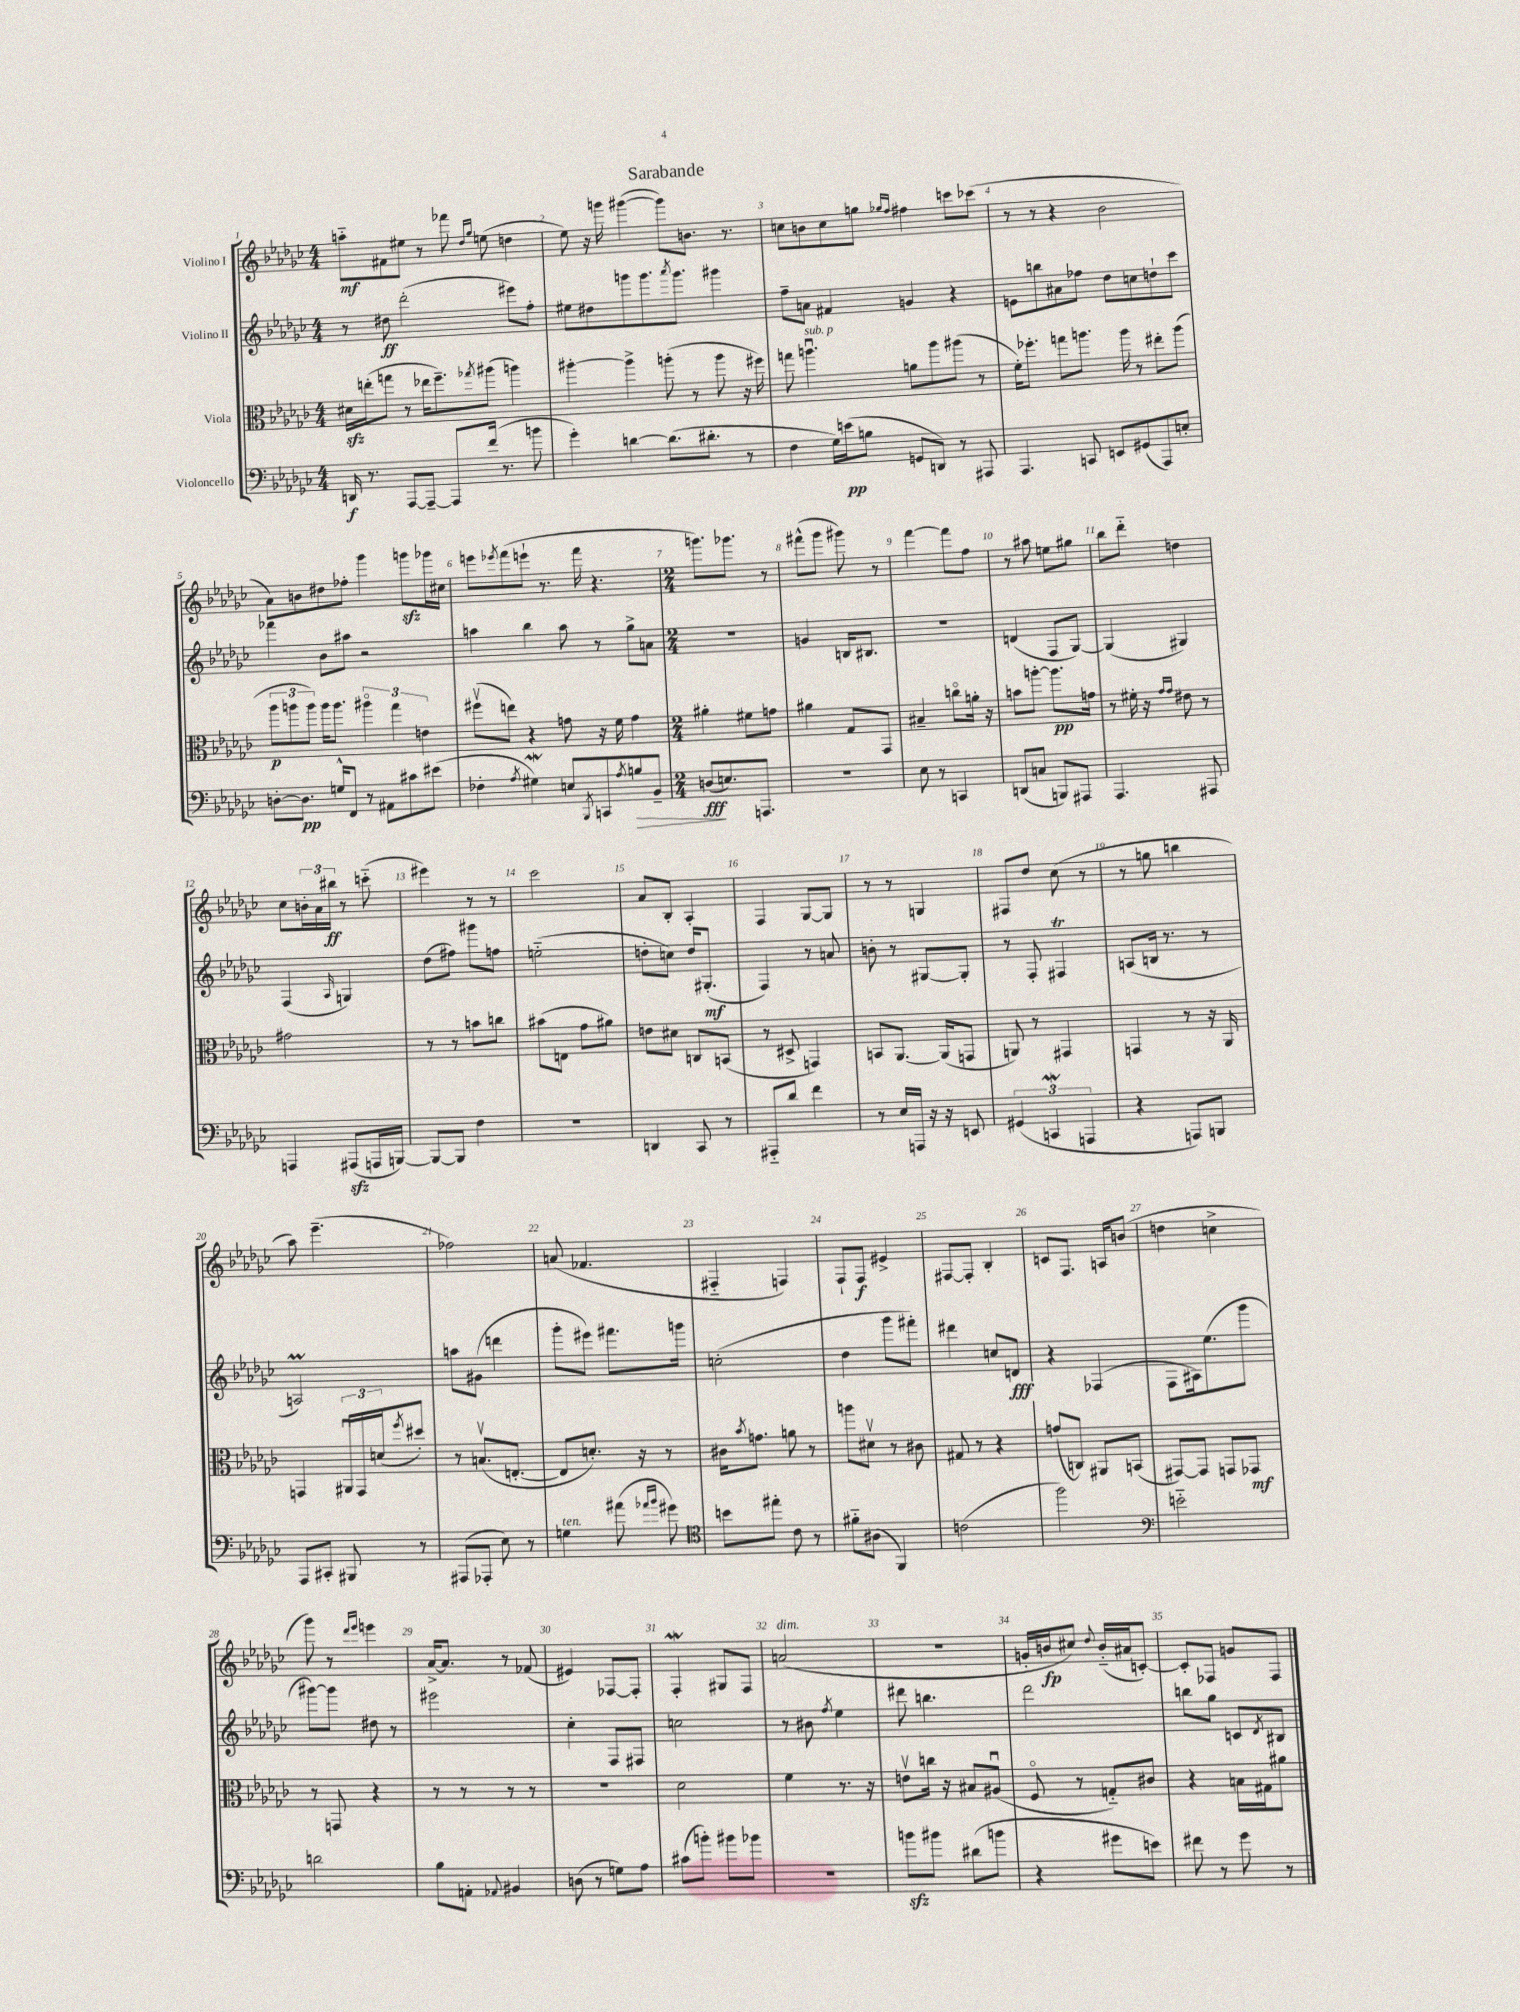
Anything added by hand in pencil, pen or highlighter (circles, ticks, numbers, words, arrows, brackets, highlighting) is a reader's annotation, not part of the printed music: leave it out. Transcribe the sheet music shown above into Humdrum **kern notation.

**kern	**kern	**kern	**kern
*staff4	*staff3	*staff2	*staff1
*clefF4	*clefC3	*clefG2	*clefG2
*k[b-e-a-d-g-c-]	*k[b-e-a-d-g-c-]	*k[b-e-a-d-g-c-]	*k[b-e-a-d-g-c-]
*M4/4	*M4/4	*M4/4	*M4/4
16DD	16d#	8r	8aa'~
8.r	(16ee'	.	.
.	8gg	8dd#	8f#
[8AAA-	8r	(2ddd-'	8ee#
8AAA-~_	16ee-	.	8r
.	8.ff~)	.	.
8AAA-]	.	.	8fff-
.	.	.	16qqdd-
.	8qgg-	.	16qqgg-
(16f	(8aa#	.	(8ee
8.r	.	.	.
.	4aa)	8eee#)	4dd
8b	.	8ff'	.
=	=	=	=
4g-')	[4aa#'	8ee#	8ee-)
.	.	8dd#	16r
.	.	.	16ggg
[4d	4aa#^]	8ggg	([4ggg#
.	.	8.ggg	.
(8.d]	(8aa'	.	8ggg#])
.	.	8qaaa-	.
.	.	8.ggg	.
.	8r	.	8.b
8.d#'	.	.	.
.	8aa	4ggg#	.
.	.	.	8.r
8r	16r	.	.
.	16ff#)	.	.
=	=	=	=
4F	8gg	8ff~	8cc
.	4.aau	8a	8b
16G-)	.	4f#	8cc
(16e	.	.	.
8B	.	.	8gg
.	.	.	16qqgg-
.	.	.	16qqff
8GG	8a	4g	4ff#
8DD)	8aa	.	.
8r	(8aa#	4r	8ccc
8AAA#	8r	.	(8ccc-
=	=	=	=
4.AAA-	16f')	8e	8r
.	8.ff-'	.	.
.	.	8bb	8r
.	8gg	8a#	4r
8CC	8.aa	8ff-	.
8EE	.	8dd-	2b-
.	16aa	.	.
(8GG#	8r	8cc	.
8AAA-)	8ee#'	8dd`	.
8E'	(8aa	8ccc-	.
=	=	=	=
[8D'	12aa-	4fff-	8a-)
.	12aa	.	.
8.D]	.	.	8b
.	12aa)	.	.
.	16aa	8b-	8dd#
16G^^	8.aa	.	.
8FF	.	8aa#	8ff-'
8r	6aa#o	2r	4ggg-
8AA#	.	.	.
.	6gg-	.	.
8c#	.	.	8ggg
.	6e	.	.
(8e#	.	.	16ggg-
.	.	.	16cc#
=	=	=	=
4F-'	(8ff#v	4aa	8eee
.	.	.	8qeee-
.	8ee)	.	(8fff
8qA-	.	.	.
4G#)	4r	4bb-	8eee`
.	.	.	8.r
8E	8g	8aa	.
.	.	.	16fff
8qBBB-	.	.	.
8CC	16r	8r	4.r
.	16f	.	.
8qA-	.	.	.
8B	4g	8gg-^	.
8BB-~	.	8a	.
=	=	=	=
*M2/4	*M2/4	*M2/4	*M2/4
(8D	4a#'	2r	8.ggg)
8.E)	.	.	.
.	.	.	8.ggg-
.	8f#	.	.
8.AAA	.	.	.
.	8g	.	8r
=	=	=	=
2r	4a#	4g	(8fff#^^
.	.	.	8ggg-
.	8G-	16B	8ggg#)
.	.	8.B#	.
.	8GG-	.	8r
=	=	=	=
8E-	4B#~	2r	[4fff
8r	.	.	.
4CC	8cco	.	8fff]
.	16a'	.	8ff
.	16r	.	.
=	=	=	=
(8DD	8b	(4d	8r
8C	[8aa'	.	8aa#
8BBB)	8.aa]	8F	8ee
8AAA#	.	[8G-)	8gg#
.	16g	.	.
=	=	=	=
4.AAA-	8r	(4G-]	8bb-
.	16f#'	.	8ddd-'~
.	16r	.	.
.	16qqg-	.	.
.	16qqg-	.	.
.	8e#	4G#)	4dd
8AAA#	8r	.	.
=	=	=	=
4AAA	2g#	(4F	8cc-
.	.	.	24b'
.	.	.	24a-
.	.	.	24bb#
.	.	16qqA-	.
(8AAA#	.	4G)	8r
16AAA	.	.	(8ccc'~
[16BBB)	.	.	.
=	=	=	=
8BBB_	8r	(8dd-	4eee#)
8BBB]	8r	8ff#)	.
4F	8b	8ggg#	8r
.	8cc	8ff	8r
=	=	=	=
2r	(8b#	(2ee'~	2ccc-
.	8E	.	.
.	8g-	.	.
.	8a#)	.	.
=	=	=	=
4DD	8e	8dd'	8a-
.	8d#	8cc)	8B-'
8CC-	8C	16dd	4A-'
.	.	(8.G#'	.
8r	(8BB	.	.
=	=	=	=
8AAA#'~	8r	4F)	4F
8d-	8D#^	.	.
4f	4GG)	8r	[8G-
.	.	8a	8G-]
=	=	=	=
8r	8BB	8b'	8r
16E-	[8.AA-	8r	8r
16AAA	.	.	.
16r	.	[8G#	4G
16r	(16AA-]	.	.
8EE	8GG	8G#']	.
=	=	=	=
(6GG#	8AA)	8r	8F#
.	8r	8F'	8dd-
6CC	.	.	.
.	4GG#	4F#	(8cc-
6AAA	.	.	.
.	.	.	8r
=	=	=	=
4r	4GG	(8A	8r
.	.	16B	8gg
.	.	8.r	.
8AAA)	8r	.	4bb
8BBB	16r	8r	.
.	16AA-	.	.
=	=	=	=
8AAA-	4GG	2A)	8aa-)
8CC#'	.	.	(4.eee-~
8BBB#	24AA#u	.	.
.	24GG	.	.
.	(24d	.	.
.	8qff	.	.
8r	8dd#')	.	.
=	=	=	=
(8AAA#	8r	8aa	2ff-)
8AAA-'	(8.Bv	(8g#	.
8E-)	.	4ddd	.
.	[8.E'	.	.
8r	.	.	.
=	=	=	=
4G	8E]	8ggg-'	(8a
.	8.d')	8eee#)	4.f-
(8a#	.	8.fff#	.
.	16r	.	.
16qqa-	.	.	.
16qqb-	.	.	.
8g#)	8r	.	.
.	.	16ggg	.
=	=	=	=
*clefC4	*	*	*
8b	16c#	(2cc'	4F#'~
.	8qb-	.	.
.	8.g	.	.
8ee#'	.	.	.
8c-	8a	.	4F)
8r	8r	.	.
=	=	=	=
8f#'~	8aa	4dd-	8F`
(8A#	8d#v	.	8F
4FF)	8r	8ggg-	4e#^
.	8c#	8fff#')	.
=	=	=	=
(2c	8G#	4ddd#	[8F#
.	8r	.	8F#']
.	4r	8cc	4B-'
.	.	8d	.
=	=	=	=
2ff)	(8g	4r	8c
.	8C)	.	8.F
.	8AA#	(4F-	.
.	.	.	16A
.	(8BB	.	(8b
=	=	=	=
*clefF4	*	*	*
2e'~	[8GG#)	8F	4dd
.	8GG#]	16A#)	.
.	.	(8.ee-	.
.	8GG	.	4cc^
.	8GG-	8ggg-	.
=	=	=	=
2d	8r	[8ggg#)	8ggg-)
.	8GG	8ggg#]	8r
.	.	.	16qqddd-
.	.	.	16qqeee-
.	4r	8dd#	4eee
.	.	8r	.
=	=	=	=
8B-	8r	2eee#	[16a-^
.	.	.	8.a-]
8AA'	8r	.	.
8qqAA-	.	.	.
4BB#	8r	.	8r
.	8r	.	(8f-
=	=	=	=
(8D	2r	4cc-'	4e#)
8r	.	.	.
8G)	.	8F	[8F-
8A-	.	8F#	8F-']
=	=	=	=
(8c#	2d-	2cc	4F'
8b')	.	.	.
8b#	.	.	8G#
8b-	.	.	8F
=	=	=	=
2r	4f	8r	(2a
.	.	8b#	.
.	.	8qff	.
.	8.r	4ee-	.
.	16r	.	.
=	=	=	=
8b	8ev	8ddd#	2r
8b#	16cc	4.bb	.
.	16r	.	.
(8d#	8B#	.	.
8b	(8A#u	.	.
=	=	=	=
4r	8Fo	2ddd-	16g'
.	.	.	16b
.	8r	.	8cc#)
.	.	.	8qqdd-
8g#	8G'~)	.	(16b'~
.	.	.	16a#
8e)	8c#	.	[8c')
=	=	=	=
8f#	4r	8bb	8c']
8r	.	8gg-	8F-
8g-	16B	8c	8g
.	16G#	.	.
.	.	8qd-	.
8r	8a#	8B#	8F-
==	==	==	==
*-	*-	*-	*-
